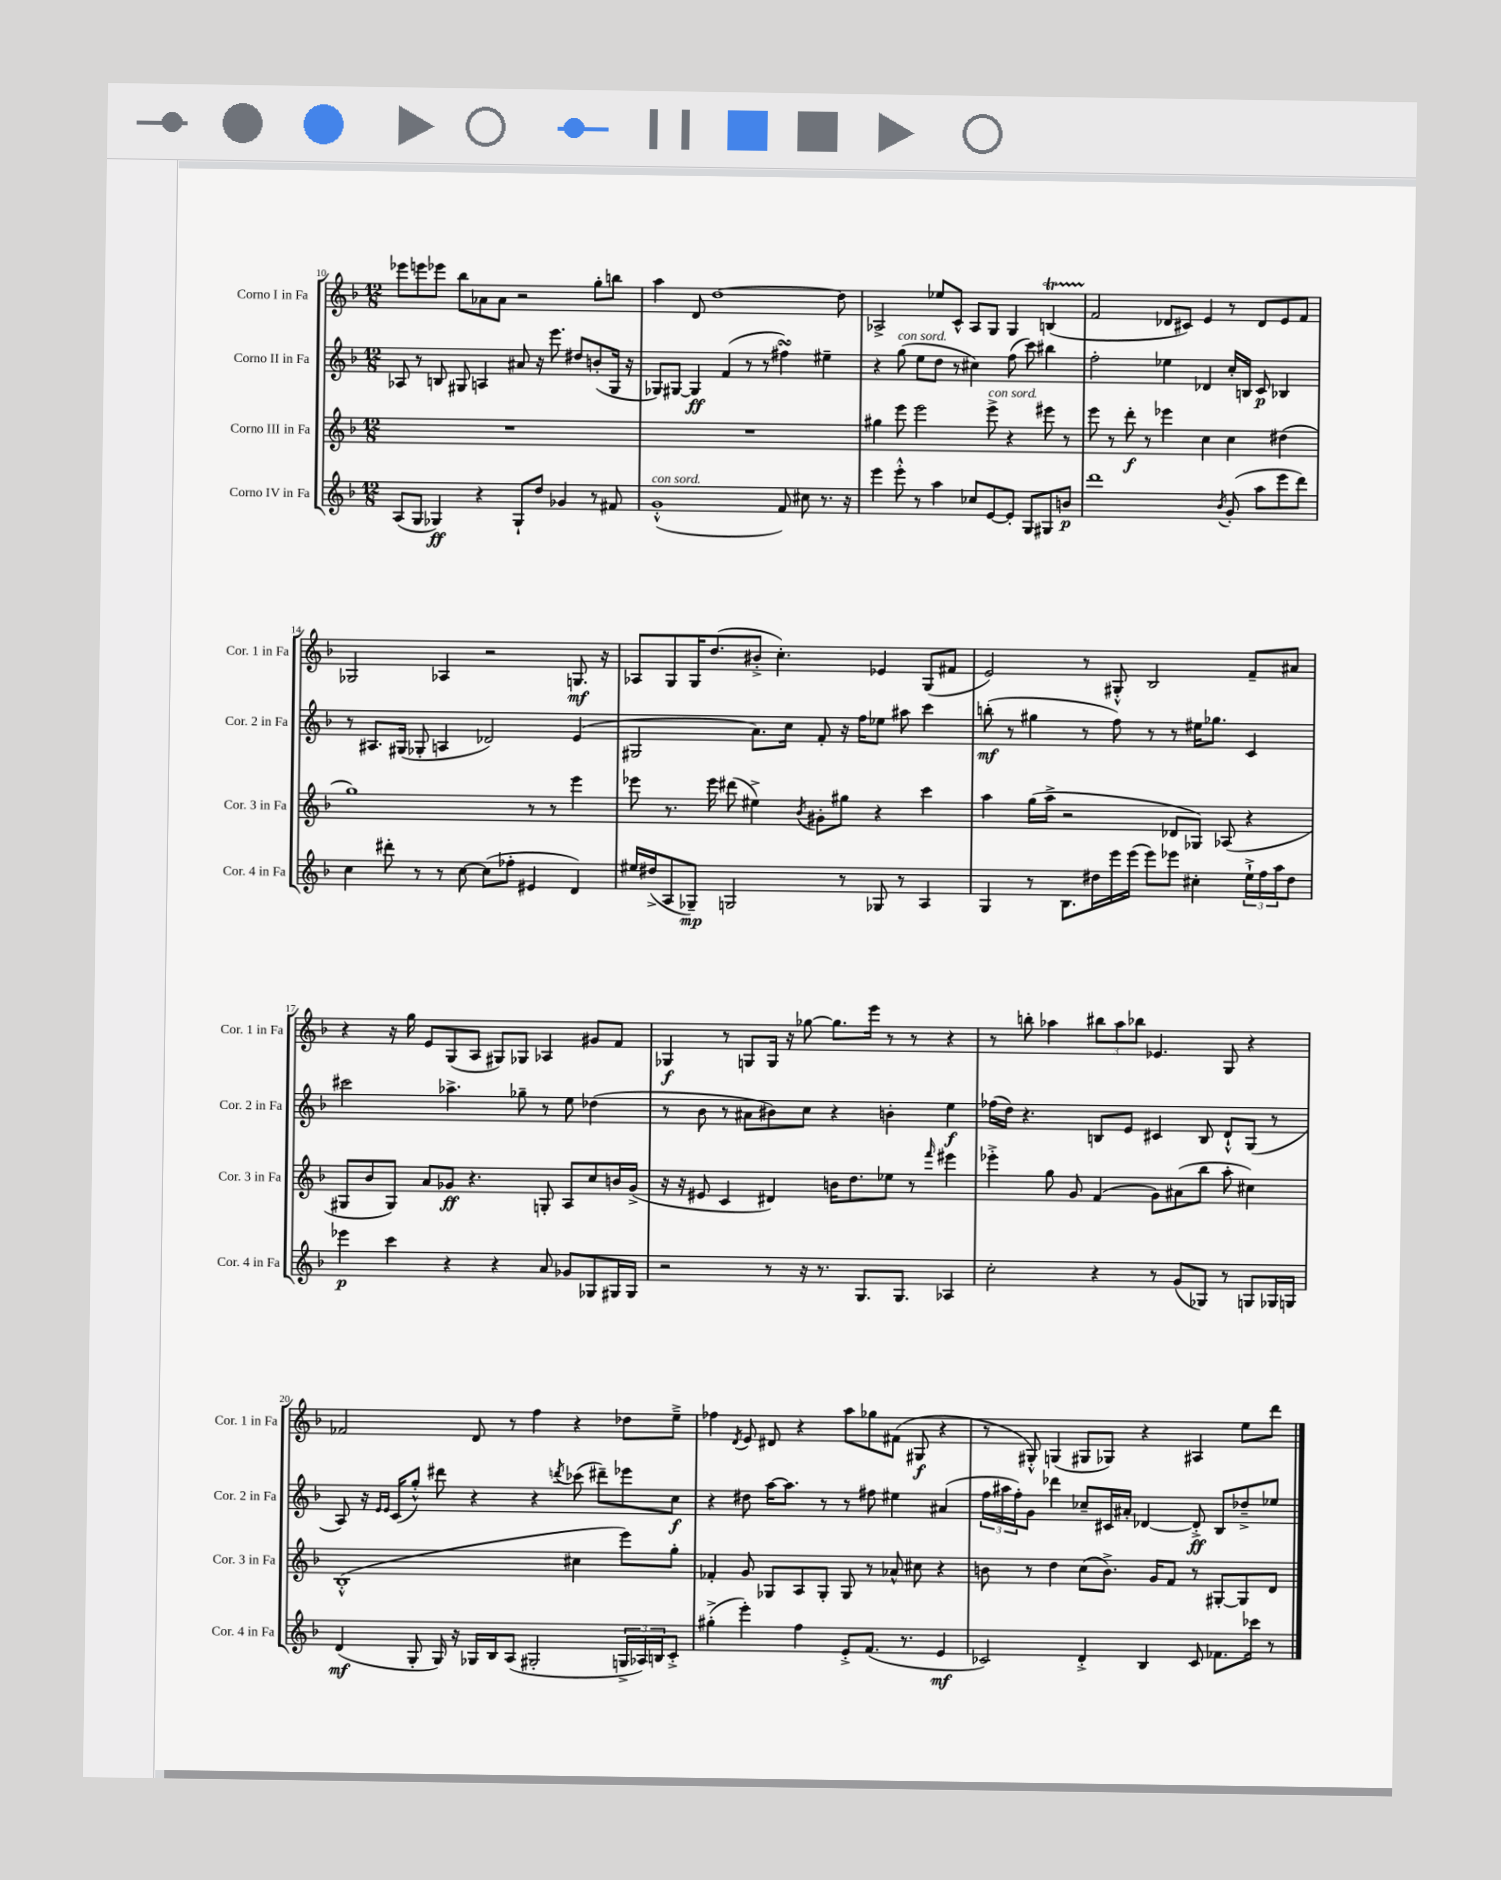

**kern	**dynam	**kern	**dynam	**kern	**dynam	**kern	**dynam
*part4	*part4	*part3	*part3	*part2	*part2	*part1	*part1
*staff4	*staff4	*staff3	*staff3	*staff2	*staff2	*staff1	*staff1
*I"Corno IV in Fa	*	*I"Corno III in Fa	*	*I"Corno II in Fa	*	*I"Corno I in Fa	*
*I'Cor. 4 in Fa	*	*I'Cor. 3 in Fa	*	*I'Cor. 2 in Fa	*	*I'Cor. 1 in Fa	*
*clefG2	*	*clefG2	*	*clefG2	*	*clefG2	*
*k[b-]	*	*k[b-]	*	*k[b-]	*	*k[b-]	*
*M12/8	*	*M12/8	*	*M12/8	*	*M12/8	*
=10	=10	=10	=10	=10	=10	=10	=10
(8A/L	.	1.r	.	8A-X/	.	8eee-X\L	.
8G/J	.	.	.	8r	.	8eeen\	.
4G-X/)	ff	.	.	8Bn/	.	8eee-X\J	.
.	.	.	.	8G#X/	.	8bb-\L	.
4r	.	.	.	4An/	.	8a-X\	.
.	.	.	.	.	.	8a-\J	.
8G-`/L	.	.	.	8a#X/	.	2r	.
8dd/J	.	.	.	16r	.	.	.
.	.	.	.	8.eee\	.	.	.
4g-X/	.	.	.	.	.	.	.
.	.	.	.	8dd#X/L	.	.	.
8r	.	.	.	(8bn'/	.	8gg'\L	.
8f#X/	.	.	.	16G#/Jk	.	8bbn\J	.
.	.	.	.	16r	.	.	.
=11	=11	=11	=11	=11	=11	=11	=11
!LO:TX:a:i:t=con sord.	!	!	!	!	!	!	!
(1g'^^	.	1.r	.	8G-X/L)	.	4aa\	.
.	.	.	.	[8G#X/J	.	.	.
.	.	.	.	4G#/]	ff	8d/	.
.	.	.	.	.	.	[1dd	.
.	.	.	.	(4f/	.	.	.
.	.	.	.	8r	.	.	.
.	.	.	.	8r	.	.	.
8f/)	.	.	.	4ff#XsSsS\)	.	.	.
8cc#X\	.	.	.	.	.	.	.
8.r	.	.	.	4ee#X~\	.	.	.
.	.	.	.	.	.	8dd\]	.
16r	.	.	.	.	.	.	.
=12	=12	=12	=12	=12	=12	=12	=12
4eee\	.	4gg#X\	.	4r	.	2A-X^/	.
!	!	!	!	!LO:TX:a:i:t=con sord.	!	!	!
8eee'^^\	.	8eee\	.	(8gg\	.	.	.
8r	.	2eee\	.	8ee\L	.	.	.
4aa\	.	.	.	8dd\J	.	8ee-X/L	.
.	.	.	.	8r	.	8c^^/J	.
8cc-X/L	.	.	.	4cc#X\)	.	8A-/L	.
!	!	!LO:TX:a:i:t=con sord.	!	!	!	!	!
[8e/	.	8eee^\	.	.	.	8G/J	.
8e'/J]	.	4r	.	(8ff\	.	4G/	.
8G/L	.	.	.	8ccc\)	.	.	.
8G#X/	.	8eee#X\	.	4bb#X\	.	(4Bnt/	.
8bn/J	p	8r	.	.	.	.	.
=13	=13	=13	=13	=13	=13	=13	=13
1ddd	.	8eee\	.	2ff'\	.	2f/	.
.	.	8r	.	.	.	.	.
.	.	8ddd'\	f	.	.	.	.
.	.	8r	.	.	.	.	.
.	.	4eee-X\	.	4ee-X\	.	8d-X/L	.
.	.	.	.	.	.	8c#X/J)	.
.	.	4cc\	.	4d-X/	.	4e/	.
8qb-/	.	.	.	.	.	.	.
(8g'/	.	4cc\	.	16cc'/LL	.	8r	.
.	.	.	.	16Bn/JJ	.	.	.
8aa\L	.	.	.	8c/	p	8d-/L	.
8eee\	.	(4dd#X\	.	4B-X/	.	8e/	.
8ddd\J)	.	.	.	.	.	8f/J	.
!!LO:LB:g=z
=14	=14	=14	=14	=14	=14	=14	=14
4cc\	.	1gg)	.	8r	.	2G-X/	.
.	.	.	.	8.A#X/L	.	.	.
8ddd#X'\	.	.	.	.	.	.	.
.	.	.	.	(16G#X/Jk	.	.	.
8r	.	.	.	8G-X'/	.	.	.
8r	.	.	.	4An/	.	4A-X/	.
[8cc\	.	.	.	.	.	.	.
(8cc\L]	.	.	.	2d-X/)	.	2r	.
8ff-X'\J	.	.	.	.	.	.	.
4e#X/	.	8r	.	.	.	.	.
.	.	8r	.	.	.	.	.
4d/)	.	4eee\	.	(4e/	.	8.Gn/	mf
.	.	.	.	.	.	16r	.
=15	=15	=15	=15	=15	=15	=15	=15
16ee#X/LL	.	8eee-X\	.	2G#X/	.	8A-X/L	.
(16dd#X^/J	.	.	.	.	.	.	.
8A/	.	8.r	.	.	.	8G/	.
8G-X~/J)	mp	.	.	.	.	16G/K	.
.	.	16eee-\	.	.	.	(8.dd/	.
2Gn/	.	(8ddd#X\	.	.	.	.	.
.	.	4ee#X^\)	.	8.a\L)	.	8b#X'^/J	.
.	.	.	.	.	.	4.cc'\)	.
.	.	.	.	16cc\Jk	.	.	.
.	.	8qb-/	.	.	.	.	.
.	.	8g#X'\L	.	8f'/	.	.	.
8r	.	8gg#X\J	.	16r	.	.	.
.	.	.	.	16ff\KL	.	.	.
8G-X/	.	4r	.	8ee-X\J	.	4e-X/	.
8r	.	.	.	8aa#X\	.	.	.
4A/	.	4ccc\	.	4ccc\	.	(8G/L	.
.	.	.	.	.	.	8f#X/J	.
=16	=16	=16	=16	=16	=16	=16	=16
4G/	.	4aa\	.	(8bbn'\	mf	2e/)	.
.	.	.	.	8r	.	.	.
8r	.	(16gg\LL	.	4gg#X\	.	.	.
.	.	16aa^\JJ	.	.	.	.	.
8.B-\L	.	2r	.	.	.	.	.
.	.	.	.	8r	.	8r	.
16dd#X\L	.	.	.	.	.	.	.
16eee\	.	.	.	8ff\)	.	8G#X'^^/	.
(16eee\JJ	.	.	.	.	.	.	.
8eee\L)	.	.	.	8r	.	2B-/	.
8eee-X\J	.	8d-X/L	.	8r	.	.	.
4cc#X'\	.	8G-X/J)	.	16ee#X\KL	.	.	.
.	.	.	.	8.gg-X\J	.	.	.
.	.	(8A-X/	.	.	.	.	.
24ee`^\LL	.	4r	.	4c/	.	8f~/L	.
24ff\	.	.	.	.	.	.	.
24aa\J	.	.	.	.	.	.	.
8dd#\J	.	.	.	.	.	8a#X/J	.
!!LO:LB:g=z
=17	=17	=17	=17	=17	=17	=17	=17
4eee-X\	p	8G#X/L	.	2ccc#X\	.	4r	.
.	.	8b-/	.	.	.	.	.
4ccc\	.	8G#/J)	.	.	.	16r	.
.	.	.	.	.	.	16gg\	.
.	.	8a/L	.	.	.	8e/L	.
4r	.	8g-X/J	ff	4.aa-X^\	.	(8G/	.
.	.	4.r	.	.	.	8A/J	.
4r	.	.	.	.	.	8G#X/L)	.
.	.	.	.	8gg-X~\	.	8G-X/J	.
8a/	.	8Gn'/	.	8r	.	4A-X/	.
8g-X/L	.	8A/L	.	8ee\	.	.	.
8G-X/	.	8cc/	.	(4dd-X\	.	8g#X/L	.
16G#X/L	.	16bn/L	.	.	.	8f/J	.
16G#/JJ	.	(16g-^/JJ	.	.	.	.	.
=18	=18	=18	=18	=18	=18	=18	=18
2r	.	16r	.	8r	.	4G-X/	f
.	.	16r	.	.	.	.	.
.	.	8e#X/	.	8b-\	.	.	.
.	.	4c/	.	8r	.	8r	.
.	.	.	.	8a#X\L	.	8Gn/L	.
8r	.	4d#X/)	.	8b#X\)	.	16G/Jk	.
.	.	.	.	.	.	16r	.
16r	.	.	.	8cc\J	.	[8gg-X\	.
8.r	.	.	.	.	.	.	.
.	.	16bn\KL	.	4r	.	8.gg-\L]	.
.	.	8.dd\	.	.	.	.	.
8.G/L	.	.	.	.	.	.	.
.	.	.	.	.	.	16eee\Jk	.
.	.	8ee-X\J	.	4bn'\	.	8r	.
8.G/J	.	.	.	.	.	.	.
.	.	8r	.	.	.	8r	.
.	.	16qqfff/	.	.	.	.	.
4A-X/	.	4eee#X\	.	4ee\	f	4r	.
=19	=19	=19	=19	=19	=19	=19	=19
2cc'\	.	4eee-X'^\	.	(16ff-X\LL	.	8r	.
.	.	.	.	16dd\JJ)	.	.	.
.	.	.	.	4.r	.	8bbn'\	.
.	.	8gg\	.	.	.	4aa-X\	.
.	.	8g/	.	.	.	.	.
4r	.	(4f/	.	8Bn/L	.	12bb#X\L	.
.	.	.	.	.	.	12aa-\	.
.	.	.	.	8e/J	.	.	.
.	.	.	.	.	.	12bb-X\J	.
8r	.	8g\L)	.	4c#X/	.	4.e-X/	.
(8g/L	.	(8a#X\	.	.	.	.	.
8G-X/J)	.	8bb-\J	.	8B/	.	.	.
8r	.	8aa'\	.	8d`^^/L	.	8G/	.
8Gn/L	.	4cc#X\)	.	(8G/J	.	4r	.
16G-X/L	.	.	.	8r	.	.	.
16Gn/JJ	.	.	.	.	.	.	.
!!LO:LB:g=z
=20	=20	=20	=20	=20	=20	=20	=20
(4d/	mf	(1B-'^^	.	8A/)	.	2f-X/	.
.	.	.	.	16r	.	.	.
.	.	.	.	16qqe/LL	.	.	.
.	.	.	.	16qqe/JJ	.	.	.
.	.	.	.	(16c/KL	.	.	.
8G'/	.	.	.	8gg'^^/J)	.	.	.
16G/)	.	.	.	8ddd#X\	.	.	.
16r	.	.	.	.	.	.	.
16G-X/LL	.	.	.	4r	.	8d/	.
16B-/J	.	.	.	.	.	.	.
(8A/J	.	.	.	.	.	8r	.
2G#X'/	.	.	.	4r	.	4ff\	.
.	.	.	.	8qdddn/	.	.	.
.	.	4cc#X\	.	(8ccc-X\	.	4r	.
.	.	.	.	8ddd#X~\L)	.	.	.
24Gn^/LL	.	8eee\L)	.	8eee-X\	.	8dd-X\L	.
24A-X/)	.	.	.	.	.	.	.
24Bn/J	.	.	.	.	.	.	.
8c'^/J	.	8gg'\J	.	8cc\J	f	8ee~^\J	.
=21	=21	=21	=21	=21	=21	=21	=21
(4gg#X'^\	.	4f-X'/	.	4r	.	4ff-X\	.
.	.	.	.	.	.	8qd/	.
4eee'\)	.	8g/	.	8dd#X\	.	8e/	.
.	.	8G-X/L	.	[16aa\KL	.	8d#X/	.
.	.	.	.	8.aa\J]	.	.	.
4ff\	.	8A/	.	.	.	4r	.
.	.	8G-'/J	.	8r	.	.	.
8e'^/L	.	8G-/	.	8r	.	8aa\L	.
(8.f/J	.	8r	.	8ff#X\	.	8gg-X\	.
.	.	8a-X^^/	.	4ee#X\	.	(8f#X\J	.
8.r	.	.	.	.	.	.	.
.	.	8cc#X\	.	.	.	8G#X/	f
4e/	mf	4r	.	(4a#X/	.	4r	.
=22	=22	=22	=22	=22	=22	=22	=22
2c-X/)	.	8bn\	.	24ff\LL	.	8r	.
.	.	.	.	24aa#X\	.	.	.
.	.	.	.	24ff'\J)	.	.	.
.	.	8r	.	8g\J	.	8G#X'^^/)	.
.	.	4dd\	.	4ddd-X\	.	(4Gn/	.
4d'^/	.	(8cc\L	.	8cc-X~/L	.	8G#X/L	.
.	.	8.b^\J)	.	16c#X/L	.	8G-X/J)	.
.	.	.	.	16a#X'/JJ	.	.	.
4B-/	.	.	.	[4d-X/	.	4r	.
.	.	16g/KL	.	.	.	.	.
.	.	8f/J	.	.	.	.	.
8c-/	.	8r	.	8d-'^/]	ff	4A#X/	.
8.f-X\L	.	[8G#X'/L	.	8B-/L	.	.	.
.	.	8G#/]	.	8dd-X~^/	.	8ee\L	.
16ccc-X\Jk	.	.	.	.	.	.	.
8r	.	8d/J	.	8ee-X/J	.	8ddd\J	.
==	==	==	==	==	==	==	==
*-	*-	*-	*-	*-	*-	*-	*-
